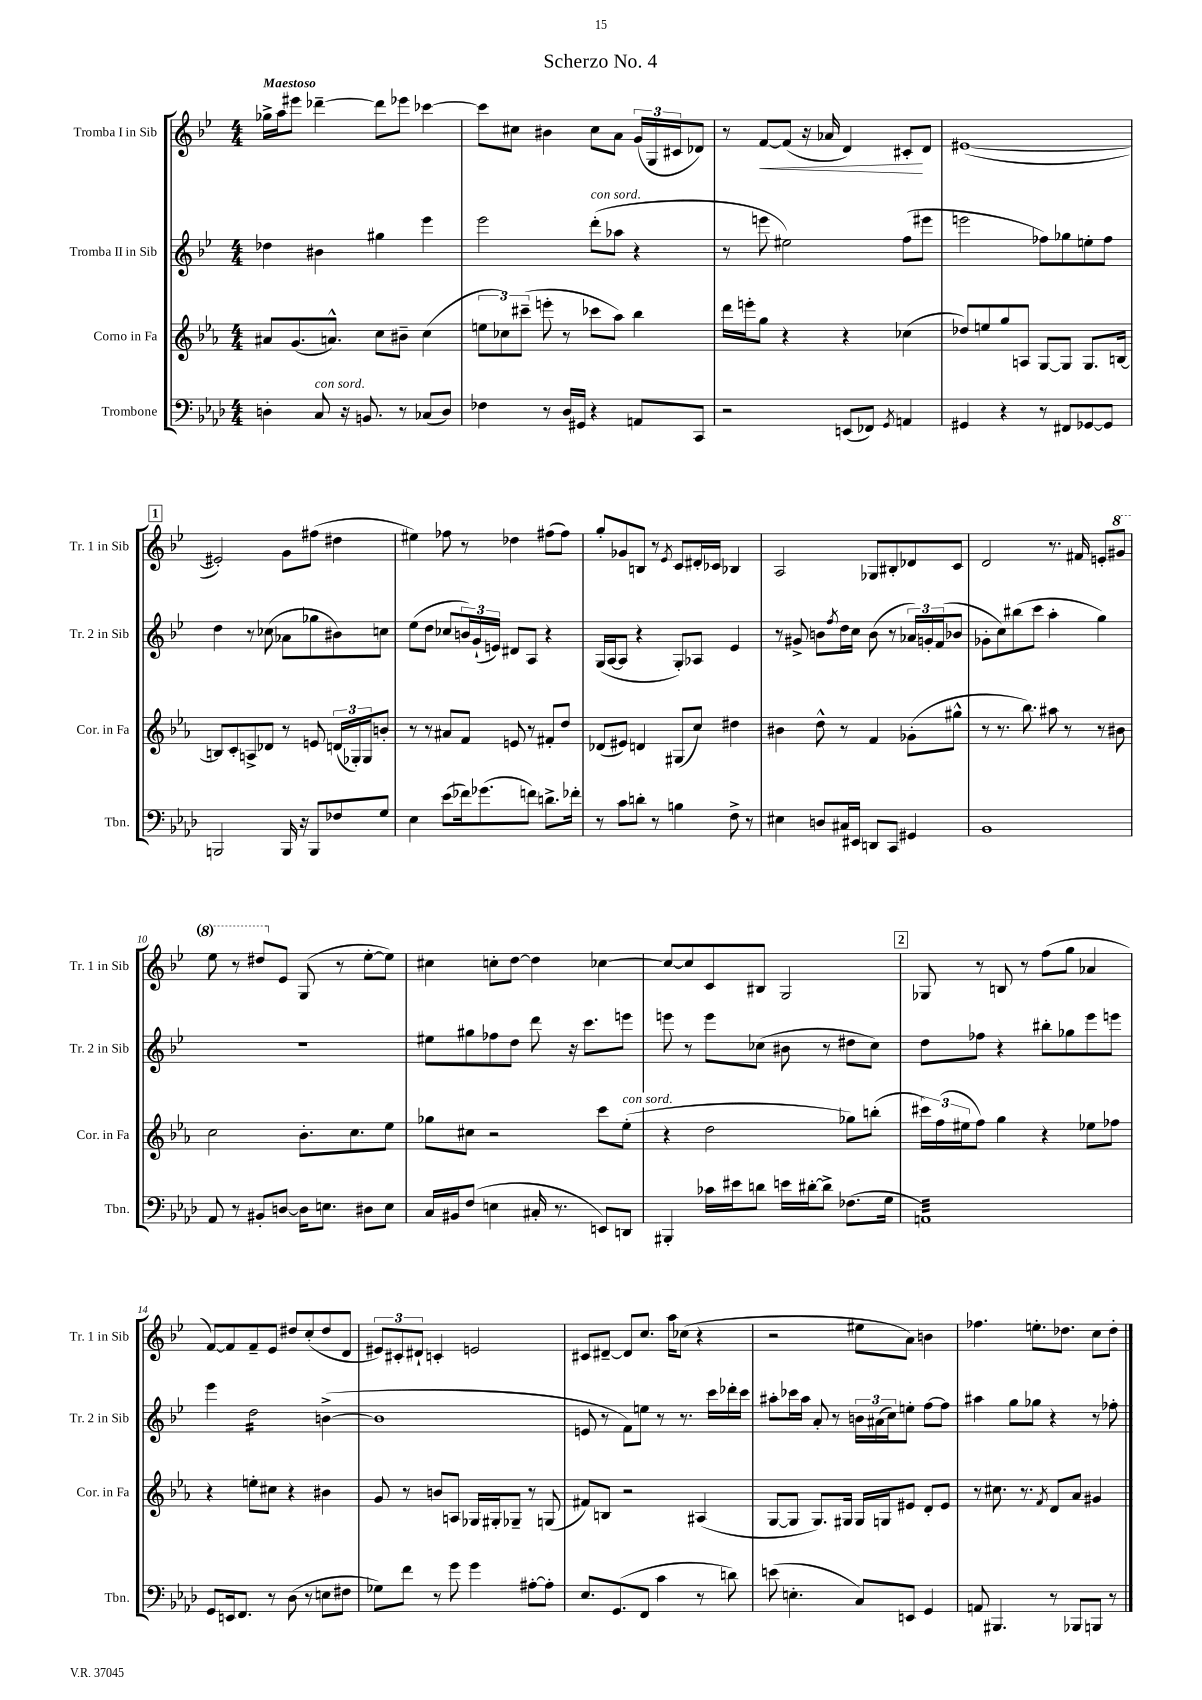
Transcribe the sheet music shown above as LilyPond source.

\header { title = "Scherzo No. 4" }
<<
\new StaffGroup <<
\new Staff = "s0" \with { instrumentName = "Tromba I in Sib" shortInstrumentName = "Tr. 1 in Sib" } {
    \clef treble \key bes \major \numericTimeSignature \time 4/4 \tempo "Maestoso"
    ges''16-> a''16 eis'''8 des'''4~-- des'''8 ees'''8 ces'''4~ |
    ces'''8 cis''8 bis'4 cis''8 a'8 \tuplet 3/2 { g'16( g16 cis'16 } des'8) |
    r8 f'8~\< f'8( r16 aes'16 d'4) cis'8-.\! d'8 |
    eis'1~( |
    \mark \markup { \box "1" } eis'2-.) g'8 fis''8( dis''4 |
    eis''4) fes''8 r8 des''4 fis''8( fis''8) |
    g''8-. ges'8 b8 r8 \acciaccatura { ees'8 } c'8 dis'16-. ces'16 bes4 |
    a2 ges8 bis8-. des'8 c'8 |
    d'2 r8. fis'16 e'8-. \ottava #1 gis''8 |
    ees'''8 r8 dis'''8 \ottava #0 ees'8 g8( r8 ees''8~-. ees''8) |
    cis''4 c''8-. d''8~ d''4 ces''4~ |
    ces''8~ ces''8 c'8 bis8 g2 |
    \mark \markup { \box "2" } ges8 r8 b8 r8 f''8( g''8 aes'4 |
    f'8~) f'8 f'8-- ees'8 dis''8 c''8-.( dis''8 d'8 |
    \tuplet 3/2 { eis'8) cis'8-. dis'8-! } c'4-. e'2 |
    cis'8 dis'8~-- dis'8 c''8. a''16 ces''8( r4 |
    r2 eis''8 a'8) b'4 |
    fes''4. e''8.-. des''8. c''8 des''8-. \bar "|." |
}
\new Staff = "s1" \with { instrumentName = "Tromba II in Sib" shortInstrumentName = "Tr. 2 in Sib" } {
    \clef treble \key bes \major \numericTimeSignature \time 4/4
    des''4 bis'4 gis''4 ees'''4 |
    ees'''2 d'''8-.^\markup { \italic "con sord." }( aes''8 r4 |
    r8 e'''8 eis''2) f''8( eis'''8 |
    e'''2 fes''8) ges''8 e''8-. fes''8 |
    \mark \markup { \box "1" } d''4 r8 ces''8( aes'8 ges''8 bis'8) c''8 |
    ees''8( d''8 ces''8 \tuplet 3/2 { b'16) g'16-!( e'16) } dis'8 a8 r4 |
    g16( a16~ a8 r4 g8-.) aes8 ees'4 |
    r8 gis'8-> b'8 \acciaccatura { f''8 } d''16 c''16 b'8( r8 \tuplet 3/2 { aes'16) g'16-. f'16( } bes'8 |
    ges'8-. c''8) bis''8( c'''8 a''4-. g''4) |
    R1 |
    eis''8 gis''8 fes''8 d''8 d'''8 r16 c'''8. e'''8 |
    e'''8 r8 e'''8 ces''8( bis'8 r8 dis''8 ces''8) |
    \mark \markup { \box "2" } d''8 fes''8 r4 bis''8-. ges''8 ees'''8 e'''8 |
    ees'''4 d''2:16 b'4~->( |
    b'1 |
    e'8 r8 f'8) e''8 r8 r8. c'''16 des'''16-. c'''16 |
    ais''8-. ces'''16 ais''16 a'8-. r8 \tuplet 3/2 { b'16 ais'16( c''16) } e''8-. f''8~ f''8 |
    ais''4 g''8 ges''8 r4 r8 fes''8-. \bar "|." |
}
\new Staff = "s2" \with { instrumentName = "Corno in Fa" shortInstrumentName = "Cor. in Fa" } {
    \clef treble \key ees \major \numericTimeSignature \time 4/4
    ais'8 g'8.( a'8.-^) c''8 bis'8-- c''4( |
    \tuplet 3/2 { e''8 ces''8) cis'''8--( } e'''8-. r8 ces'''8 aes''8) bes''4 |
    d'''16 e'''16-. g''8 r4 r4 ces''4( |
    des''8) e''8 g''8 a8 g8~ g8 g8. b16~ |
    \mark \markup { \box "1" } b8 c'8-. a8-> des'8 r8 e'8 \tuplet 3/2 { d'16( ges16-.) ges16 } b'8-. |
    r8 r8 ais'8 f'8 e'8 r8 fis'8-. d''8 |
    des'8( eis'8) d'4 gis8( c''8) dis''4 |
    bis'4 d''8-^ r8 f'4 ges'8-.( gis''8-^ |
    r8 r8. bes''8.) ais''8 r8 r8 bis'8 |
    c''2 bes'8.-. c''8. ees''8 |
    ges''8 cis''8 r2 c'''8 ees''8-.^\markup { \italic "con sord." }( |
    r4 d''2 ges''8) b''8-.( |
    \mark \markup { \box "2" } \tuplet 3/2 { cis'''16) f''16( eis''16 } f''8) g''4 r4 ees''8 fes''8 |
    r4 e''8-. cis''8 r4 bis'4 |
    g'8 r8 b'8 a8 ges16 gis16-. ges8-- r8 g8( |
    fis'8) b8 r2 ais4( |
    g8~ g8 g8.) gis16 gis16 g16 eis'8 d'8-. eis'8 |
    r8 cis''8. r8. \acciaccatura { f'8 } d'8 aes'8 gis'4 \bar "|." |
}
\new Staff = "s3" \with { instrumentName = "Trombone" shortInstrumentName = "Tbn." } {
    \clef bass \key aes \major \numericTimeSignature \time 4/4
    d4-. c8^\markup { \italic "con sord." } r16 b,8. r8 ces8( d8) |
    fes4 r8 des16 gis,16 r4 a,8 c,8 |
    r2 e,8( fes,8) \acciaccatura { g,8 } a,4 |
    gis,4 r4 r8 fis,8 ges,8~ ges,8 |
    \mark \markup { \box "1" } b,,2 b,,16 r16 b,,8 fes8 g8 |
    ees4 ees'8( fes'16) ges'8.( f'8) d'8.-> fes'16-. |
    r8 c'8 d'8-. r8 b4 f8-> r8 |
    eis4 d8 cis16 eis,16 d,8 c,8 gis,4 |
    bes,1 |
    aes,8 r8 bis,8-. d8~ d16 e8. dis8 e8 |
    c16 bis,16 f8( e4 cis16-. r8. e,8) d,8 |
    bis,,4-. ces'16 eis'16 d'8 e'16 dis'16~-. dis'8-> fes8.( g16 |
    \mark \markup { \box "2" } a,1:32) |
    g,8 e,16 f,8. r8 des8( r8 e8 fis8 |
    ges8) f'8 r8 g'8 g'4 ais8~-. ais8-. |
    ees8. g,8.( f,8 c'4 r8 d'8) |
    e'8( e4.-. c8) e,8 g,4 |
    a,8 bis,,4. r8 bes,,8 b,,8 r8 \bar "|." |
}
>>
>>
